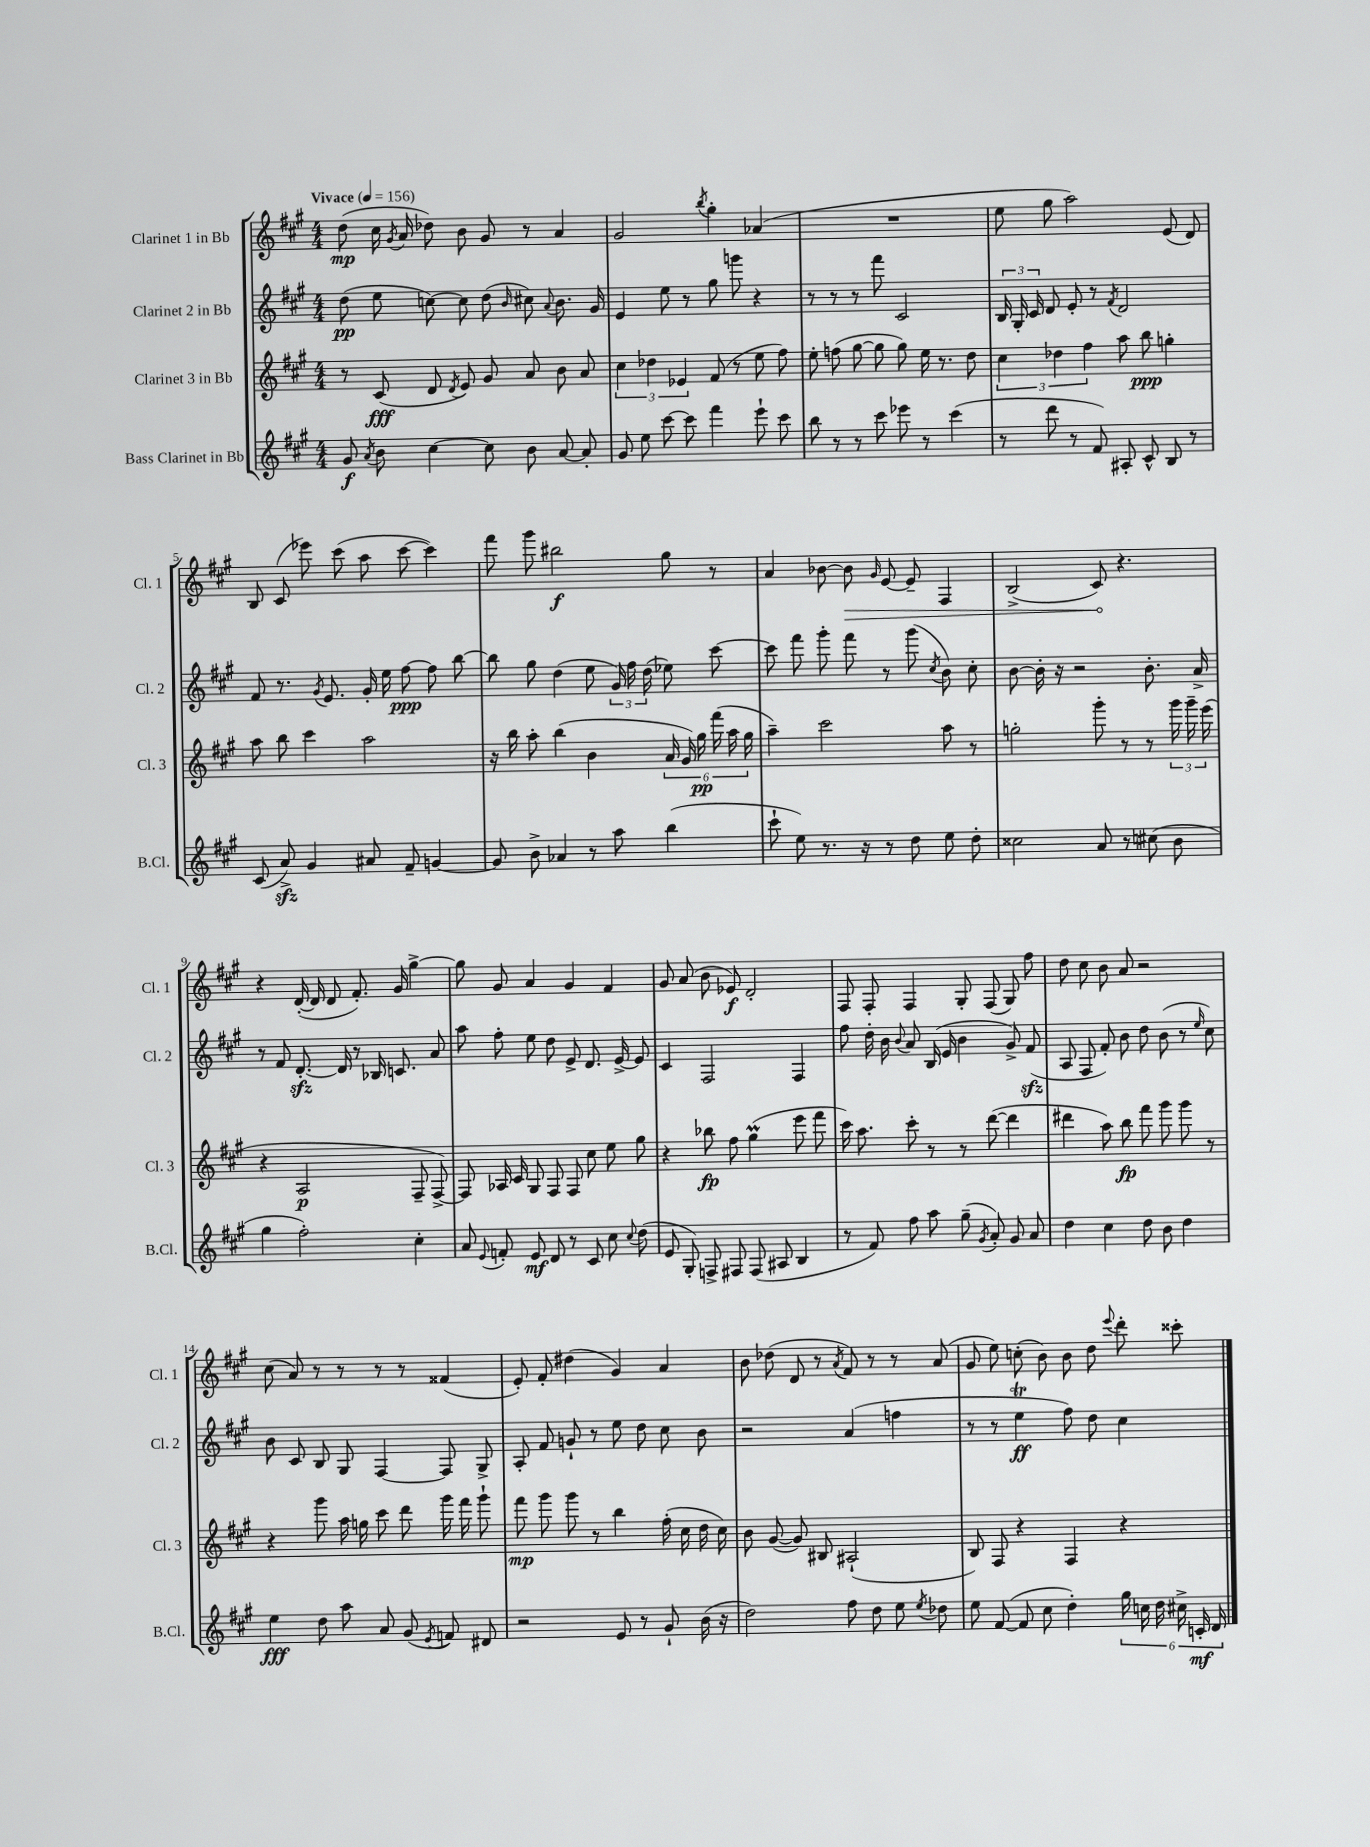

**kern	**kern	**kern	**kern
*staff4	*staff3	*staff2	*staff1
*clefG2	*clefG2	*clefG2	*clefG2
*k[f#c#g#]	*k[f#c#g#]	*k[f#c#g#]	*k[f#c#g#]
*M4/4	*M4/4	*M4/4	*M4/4
*MM156	*MM156	*MM156	*MM156
8g#/	8r	(8dd\	(8dd\
8qa/	.	.	.
8b\	(8c#/	8ee\	16cc#\
.	.	.	8qg#/
.	.	.	16a/
[4cc#\	8d/	[8cc\)	8dd-\)
.	8qd/	.	.
.	8e/)	8cc\]	8b\
8cc#\]	8g#/	(8dd\	8g#/
.	.	16qqb/	.
8b\	8a/	8cc#\)	8r
.	.	8qqa/	.
[8a/	8b\	8.b\	4a/
8a'/]	8a/	.	.
.	.	16g#/	.
=	=	=	=
8g#/	6cc#\	4e/	2g#/
8ee\	.	.	.
.	6dd-\	.	.
[8ccc#\	.	8ee\	.
.	6e-/	.	.
8ccc#\]	.	8r	.
.	.	.	8qbb/
4fff#\	(8f#/	8gg#\	4gg#'\
.	8r	8ggg\	.
8eee`\	8ee\	4r	(4a-/
8ccc#\	8ff#\)	.	.
=	=	=	=
8bb\	8ee'\	8r	1r
8r	(8ff\	8r	.
8r	[8gg#\	8r	.
8ccc#\	8gg#\]	8fff#\	.
8eee-\	8gg#\)	2c#/	.
8r	16ee\	.	.
.	8.r	.	.
(4ccc#\	.	.	.
.	8dd\	.	.
=	=	=	=
8r	6cc#\	24B/	8ee\
.	.	24G#'/	.
.	.	24c#/	.
8ddd\	.	8d/	8gg#\
.	6dd-\	.	.
8r	.	8e'/	2aa\)
.	6ff#\	.	.
8f#/)	.	8r	.
.	.	8qf#/	.
8A#'/	8aa\	2d/	.
8c#^^/	8bb\	.	.
8B/	4gg'\	.	(8e/
8r	.	.	8d/)
=	=	=	=
(8c#/	8aa\	8f#/	8B/
8a^/)	8bb\	8.r	(8c#/
4g#/	4ccc#\	.	8eee-\)
.	.	8qg#/	.
.	.	8.e/	.
.	.	.	(8ccc#\
8a#/	2aa\	16g#'/	8aa\
.	.	16ee\	.
8f#~/	.	[8ff#\	[8ccc#\
[4g/	.	8ff#\]	4ccc#\])
.	.	[8bb\	.
=	=	=	=
8g/]	16r	8bb\]	8fff#\
.	16bb\	.	.
8b^\	8aa'\	8gg#\	8ggg#\
4a-/	(4bb\	(4dd\	2bb#\
8r	4b\	8ee\	.
8aa\	.	24g#/)	.
.	.	24ff#\	.
.	.	(24dd\	.
(4bb\	24a/	8ee-\)	8gg#\
.	24g#/)	.	.
.	24gg#\	.	.
.	(24fff#\	[8ccc#\	8r
.	24aa\	.	.
.	24gg#\	.	.
=	=	=	=
8ccc#`\	4aa~\)	8ccc#\]	4a/
8ee\)	.	8fff#\	.
8.r	2ccc#\	8ggg#'\	[8b-\
.	.	8fff#\	8b-\]
16r	.	.	.
.	.	.	16qqg#/
8r	.	8r	[8e/
8dd\	.	(8ggg#\	8e~/]
.	.	8qcc#/	.
8ee\	8aa\	8b\)	4F#/
8dd'\	8r	8cc#'\	.
=	=	=	=
2cc##\	2gg'\	[8b\	(2B^/
.	.	16b'\]	.
.	.	16r	.
.	.	2r	.
8a/	8ggg#'\	.	8c#/)
8r	8r	.	4.r
(8cc#\	8r	8.b'\	.
8b\	24ggg#\	.	.
.	24ggg#~\	.	.
.	.	16a^/	.
.	(24eee\	.	.
=	=	=	=
4gg#\	4r	8r	4r
.	.	8f#/	.
2ff#'\)	2A/	[8.d'/	([16d'/
.	.	.	16d/]
.	.	.	8d/
.	.	16d/]	.
.	.	8r	8.f#'/)
.	.	16B-/	.
.	.	8.c/	16g#/
4cc#'\	8F#~/	.	[4gg#^\
.	[8F#^/)	8a/	.
=	=	=	=
8a/	8F#/]	8aa\	8gg#\]
8qqe/	.	.	.
8f'/	16A-/	8ff#'\	8g#/
.	16c#/	.	.
8e/	8G#/	8ee\	4a/
8d/	8F#/	8dd\	.
8r	8F#/	8e^/	4g#/
8c#/	8cc#\	8.d/	.
8cc#\	8ee\	.	4f#/
.	.	[16e^/	.
8qqcc#/	.	.	.
(8dd\	8gg#\	8e/]	.
=	=	=	=
8e/	4r	4c#/	8g#/
8G#'/)	.	.	(8a/
8F^/	8bb-\	2F#/	8b\
8F#/	8ff#\	.	8e-/)
(8F#/	(4gg#\	.	2d'/
8A#/	.	.	.
4B/	8eee\	4F#/	.
.	8fff#\	.	.
=	=	=	=
8r	16ccc#\)	8ff#\	8F#/
.	8.aa\	.	.
8f#/)	.	16dd'\	8F#'/
.	.	16b\	.
.	.	8qqb/	.
8ff#\	8ccc#'\	8a/	4F#/
8aa\	8r	(16B/	.
.	.	16e/	.
(8gg#~\	8r	4b\	8G#'/
8qg#/	.	.	.
8a'/)	([8ddd\	.	(8F#/
8g#/	4ddd\]	8g#^/)	8G#/)
8a/	.	(8f#/	8ff#\
=	=	=	=
4dd\	4ddd#\	8A/	8dd\
.	.	8F#/	8cc#\
4cc#\	8aa\)	8f#'/)	8b\
.	8bb\	8b\	8a/
8dd\	8fff#\	8dd\	2r
8b\	8ggg#\	(8b\	.
4dd\	8ggg#\	8r	.
.	.	16qqee/	.
.	8r	8cc#\)	.
=	=	=	=
4ee\	4r	8b\	(8cc#\
.	.	8c#/	8a/)
8dd\	8ggg#\	8B/	8r
8aa\	16aa\	8G#/	8r
.	16gg\	.	.
8a/	8ccc#\	[4F#/	8r
(8g#/	8ddd\	.	8r
8qe/	.	.	.
8f/)	16ggg#\	8F#/]	(4f##/
.	16fff#\	.	.
8d#/	8ggg#`\	8G#^/	.
=	=	=	=
2r	8fff#\	8A'/	8e'/)
.	8ggg#\	8f#/	8f#'/
.	8ggg#\	8g`/	(4dd#\
.	8r	8r	.
8e/	4bb\	8ee\	4g#/)
8r	.	8dd\	.
8g#`/	(16ff#'\	8cc#\	4a/
.	16cc#\	.	.
(16b\	16dd\	8b\	.
16r	16cc#\)	.	.
=	=	=	=
2dd\)	8b\	2r	8b\
.	([8g#/	.	(8dd-\
.	8g#/])	.	8d/
.	8B#/	.	8r
.	.	.	8qa/
8ff#\	(2A#`/	(4a/	8f#/)
8dd\	.	.	8r
8ee\	.	4ff\	8r
8qee/	.	.	.
8dd-\	.	.	(8a/
=	=	=	=
8ee\	8B/)	8r	8g#/
([8f#/	8F#/	8r	8ee\)
8f#/]	4r	4ee\	(8cc'\
8cc#\	.	.	8b\)
4dd'\)	4F#/	8ff#\)	8b\
.	.	8dd\	8dd\
.	.	.	8qqeee/
24gg#\	4r	4cc#\	8ddd'\
24cc\	.	.	.
24dd\	.	.	.
24cc#^\	.	.	8ccc##'\
24c'/	.	.	.
24d/	.	.	.
==	==	==	==
*-	*-	*-	*-
